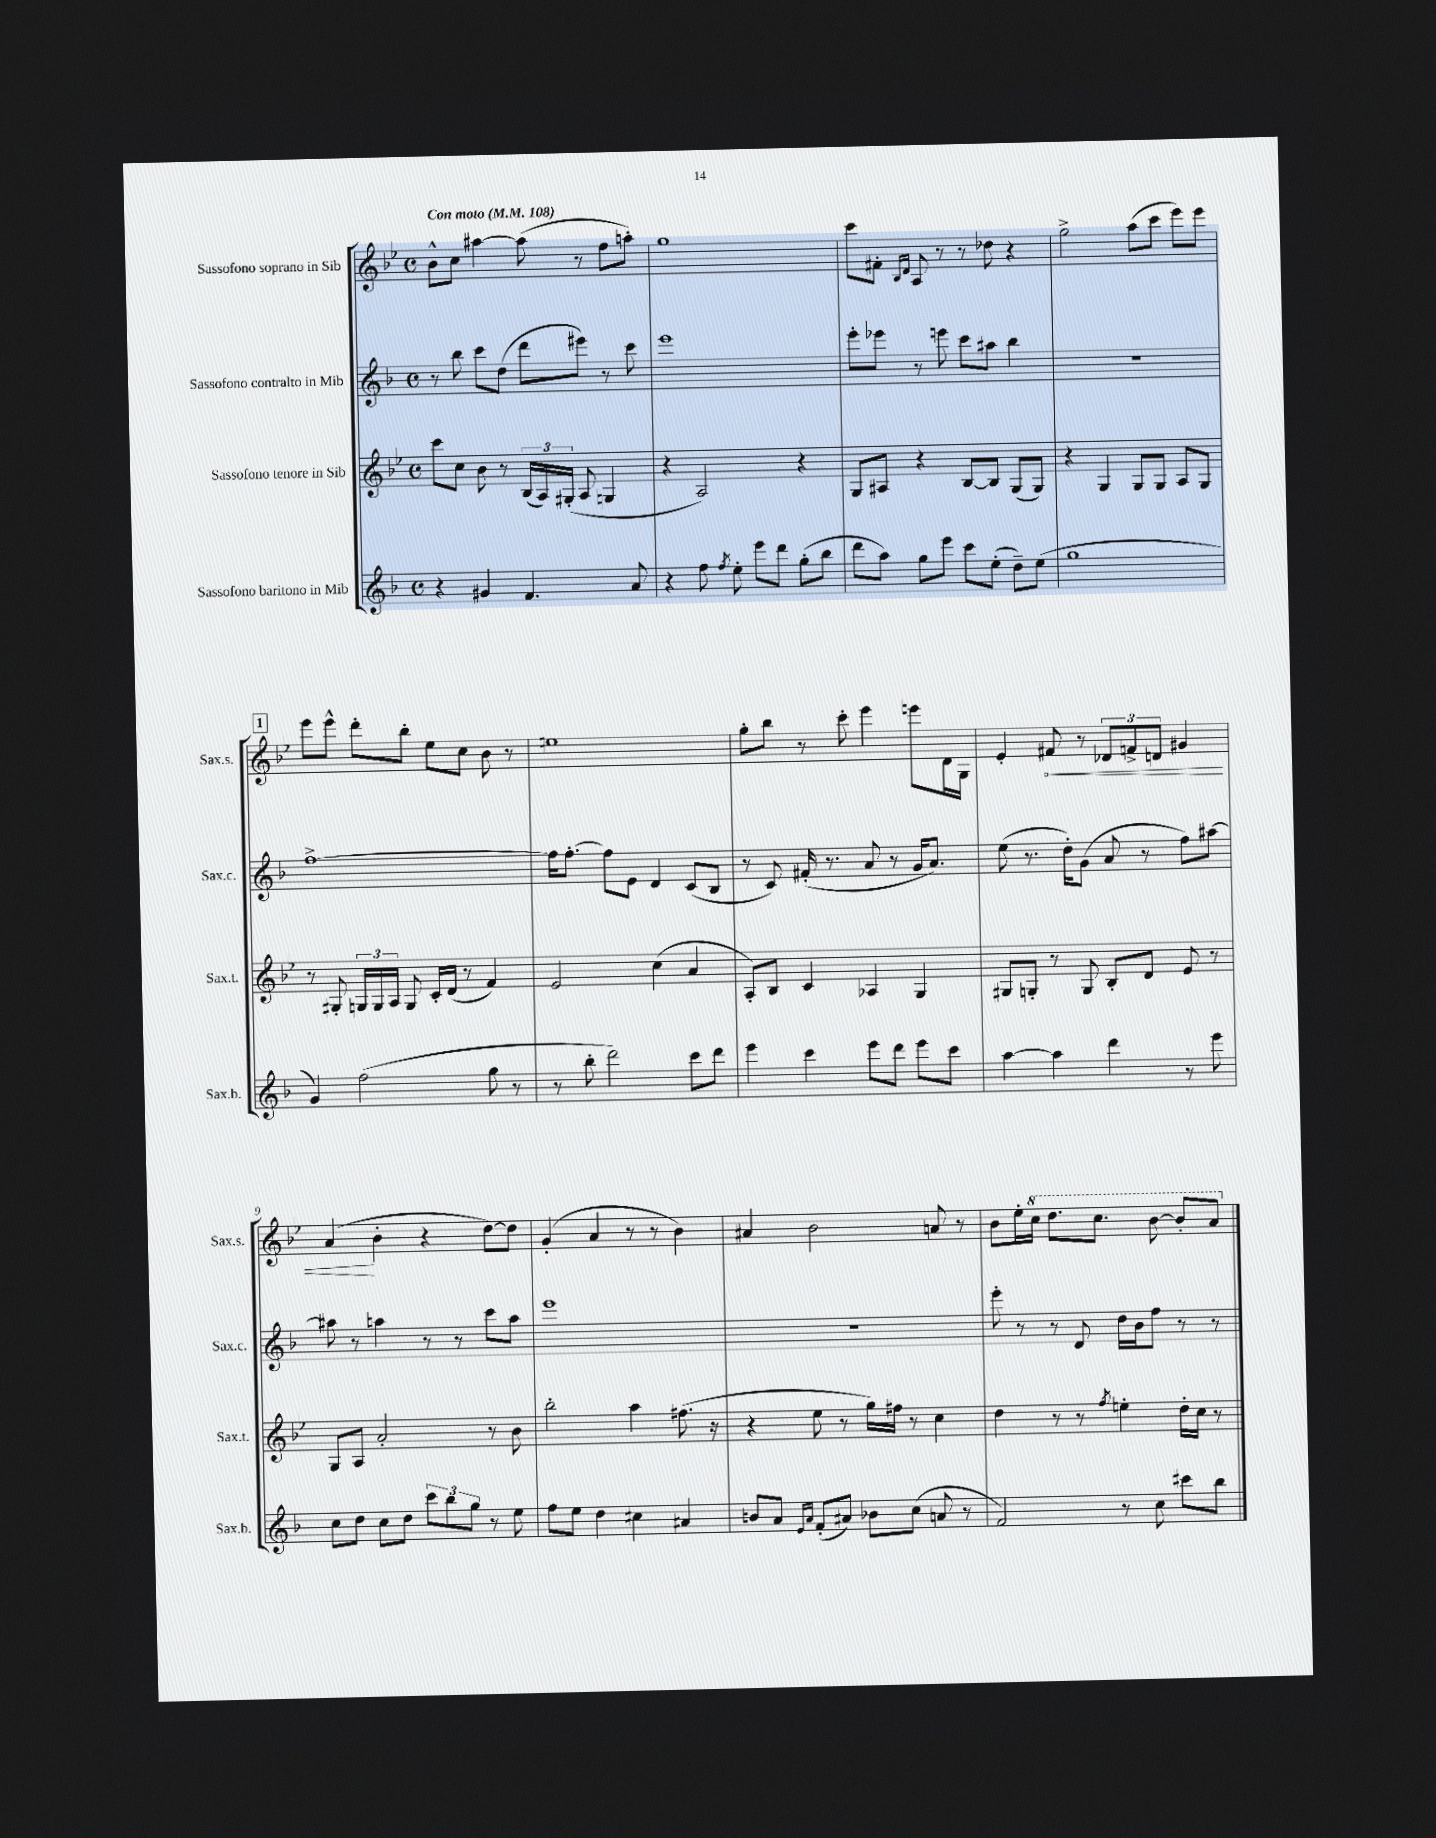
<<
\new StaffGroup <<
\new Staff = "s0" \with { instrumentName = "Sassofono soprano in Sib" shortInstrumentName = "Sax.s." } {
    \clef treble \key bes \major \defaultTimeSignature \time 4/4 \tempo "Con moto" 4 = 108
    \autoBeamOff bes'8[-^ c''8] ais''4~ ais''8( r8 f''8[ a''8]-.) |
    g''1 |
    c'''8[ fis'8]-. \grace { bes16[ d'16] } a8 r8 r8 des''8 r4 |
    g''2-> a''8[( c'''8] ees'''8[) ees'''8] |
    \mark \markup { \box "1" } ees'''8[ ees'''8]-^ d'''8[-. bes''8]-. ees''8[ c''8] bes'8 r8 |
    e''1 |
    g''8[-. bes''8] r8 c'''8-. ees'''4 e'''8[ d'16 g16] |
    ees'4-. \once \override Hairpin.circled-tip = ##t fis'8\< r8 \tuplet 3/2 { des'8[ f'8-> d'8] } gis'4 |
    a'4\!( bes'4-. r4 d''8[~) d''8] |
    g'4-.( a'4 r8 r8 bes'4) |
    ais'4 bes'2 a'8 r8 |
    bes'8[ ees''16-. \ottava #1 c'''16] d'''8.[ c'''8.] bes''8~ bes''8[-. a''8] \ottava #0 \bar "|." |
}
\new Staff = "s1" \with { instrumentName = "Sassofono contralto in Mib" shortInstrumentName = "Sax.c." } {
    \clef treble \key f \major \defaultTimeSignature \time 4/4
    \autoBeamOff r8 bes''8 c'''8[ d''8]( d'''8[ eis'''8]) r8 c'''8 |
    e'''1 |
    e'''8[-. ees'''8] r8 e'''8 c'''8[ ais''8] bes''4 |
    R1 |
    \mark \markup { \box "1" } f''1~-> |
    f''16[ f''8.]~-. f''8[ e'8] d'4 c'8[( bes8] |
    r8 c'8) fis'16-.( r8. a'8 r8 g'16[ a'8.]) |
    e''8( r8. d''16[-.) g'8]( a'8 r8 f''8[) ais''8]~ |
    ais''8 r8 a''4 r8 r8 c'''8[ a''8] |
    e'''1 |
    R1 |
    e'''8-. r8 r8 d'8 d''16[ bes'16 f''8] r8 r8 \bar "|." |
}
\new Staff = "s2" \with { instrumentName = "Sassofono tenore in Sib" shortInstrumentName = "Sax.t." } {
    \clef treble \key bes \major \defaultTimeSignature \time 4/4
    \autoBeamOff c'''8[ c''8] bes'8 r8 \tuplet 3/2 { bes16[( a16) gis16]-.( } a8 g4 |
    r4 a2) r4 |
    g8[ ais8] r4 bes8[~ bes8] g8[( g8]) |
    r4 g4 g8[ g8] a8[ g8] |
    \mark \markup { \box "1" } r8 gis8-. \tuplet 3/2 { g16[ g16 a16] } g8 c'16[-. d'16]( r8 f'4) |
    ees'2 c''4( a'4 |
    a8[-.) bes8] c'4 aes4 g4 |
    gis8[ g8]-. r8 g8 bes8[-. d'8] ees'8 r8 |
    g8[ a8] a'2-. r8 bes'8 |
    bes''2-. a''4 fis''8.( r16 |
    r4 ees''8 r8 g''16[) fis''16] r8 c''4 |
    d''4 r8 r8 \acciaccatura { f''8 } e''4-. d''16[-. c''16] r8 \bar "|." |
}
\new Staff = "s3" \with { instrumentName = "Sassofono baritono in Mib" shortInstrumentName = "Sax.b." } {
    \clef treble \key f \major \defaultTimeSignature \time 4/4
    \autoBeamOff r4 gis'4 f'4. a'8 |
    r4 f''8 \acciaccatura { f''8 } e''8-. e'''8[ d'''8] g''8[-.( bes''8] |
    d'''8[ a''8]) g''8[ e'''8] c'''8[ e''8]-.( d''8[--) e''8]( |
    g''1 |
    \mark \markup { \box "1" } g'4) f''2( g''8 r8 |
    r8 bes''8-. d'''2) c'''8[ d'''8] |
    e'''4 c'''4 e'''8[ d'''8] e'''8[ c'''8] |
    a''4~ a''4 d'''4 r8 e'''8 |
    c''8[ d''8] c''8[ d''8] \tuplet 3/2 { c'''8[ bes''8 g''8] } r8 e''8 |
    f''8[ e''8] d''4 cis''4 ais'4 |
    b'8[ a'8] \grace { e'16[ a'16] } f'8[-.( ais'8]) bes'8[ c''8]( a'8 r8 |
    f'2) r8 c''8 cis'''8[ bes''8] \bar "|." |
}
>>
>>
